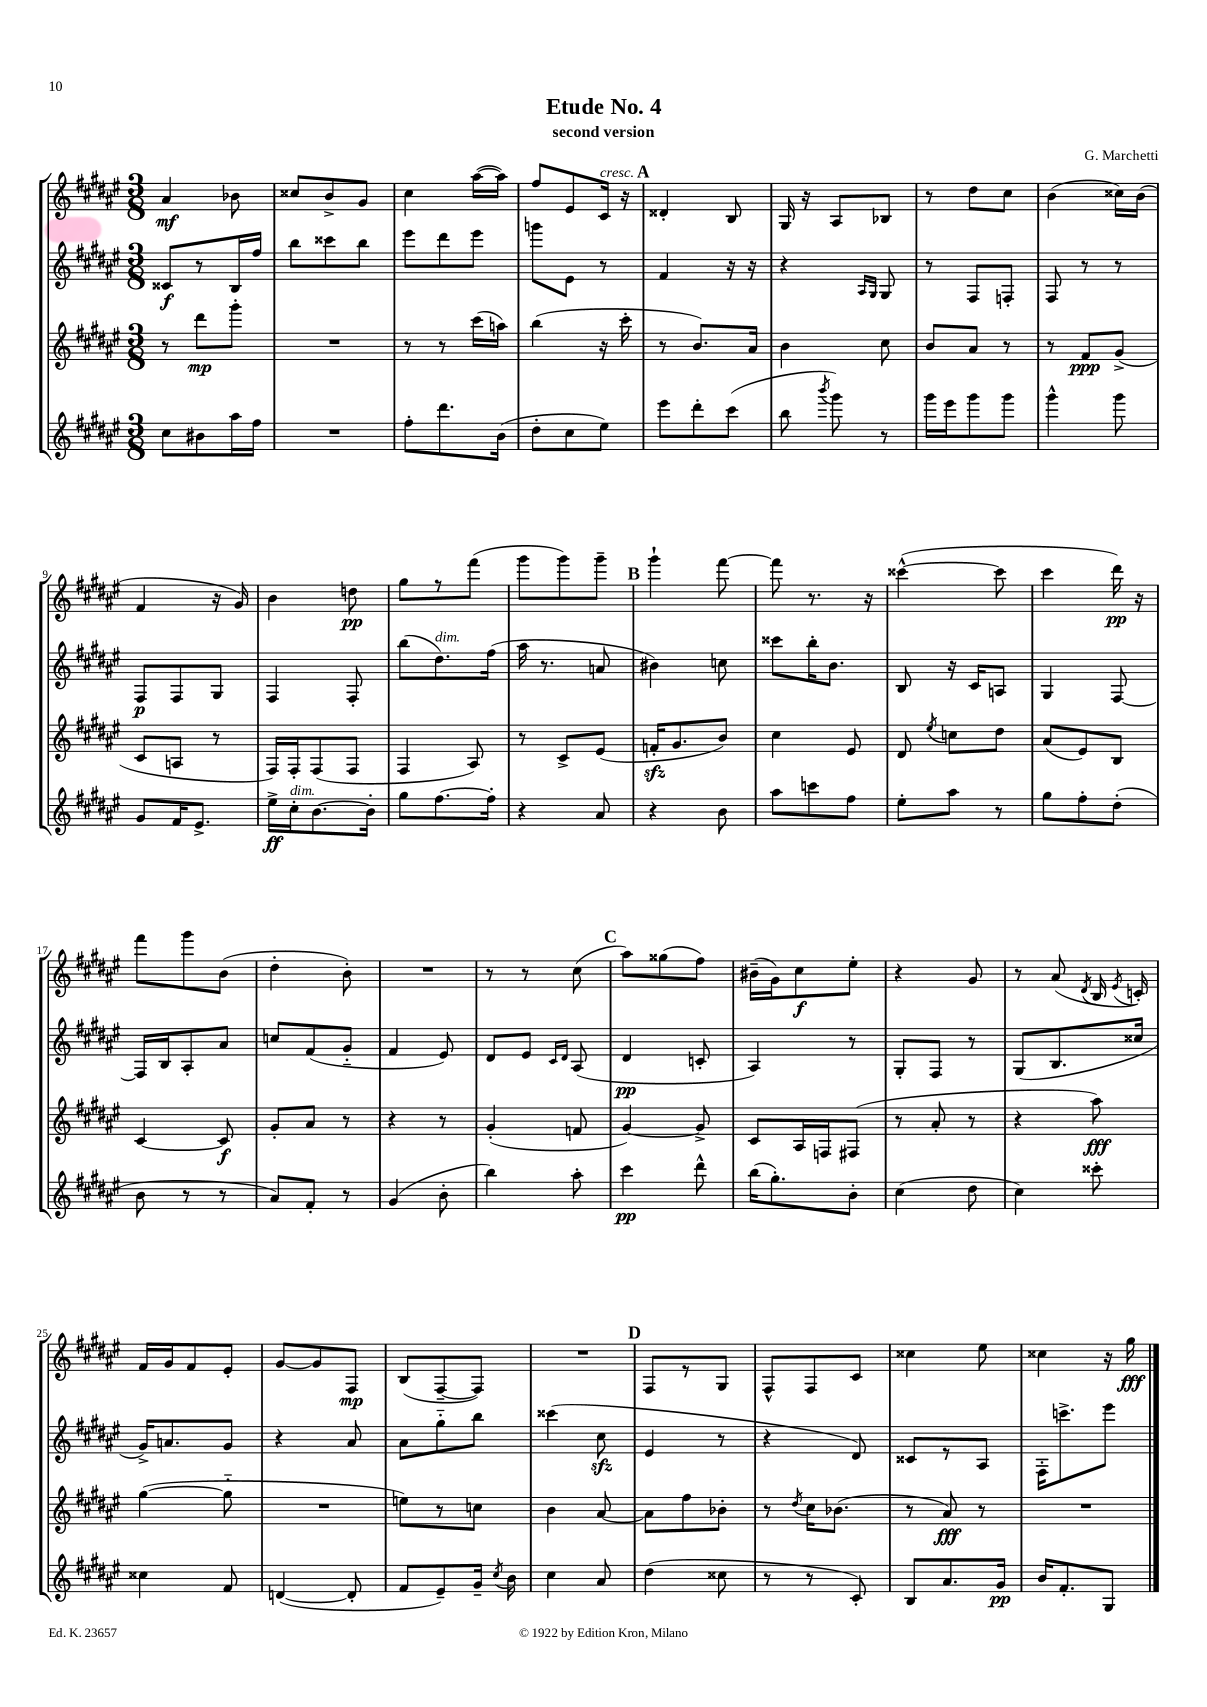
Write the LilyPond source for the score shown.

\header { title = "Etude No. 4" composer = "G. Marchetti" subtitle = "second version" }
<<
\new StaffGroup <<
\new Staff = "s0" {
    \clef treble \key fis \major \numericTimeSignature \time 3/8
    \autoBeamOff ais'4\mf bes'8 |
    cisis''8[ b'8-> gis'8] |
    cis''4 ais''16[~( ais''16]) |
    fis''8[ eis'8 cis'16]^\markup { \italic "cresc." } r16 |
    \mark \markup { \bold "A" } disis'4-. b8 |
    gis16 r16 ais8[ bes8] |
    r8 dis''8[ cis''8] |
    b'4( cisis''16[) b'16]( |
    fis'4 r16 gis'16) |
    b'4 d''8\pp |
    gis''8[ r8 fis'''8]( |
    gis'''8[ gis'''8) gis'''8]-- |
    \mark \markup { \bold "B" } gis'''4-! fis'''8~ |
    fis'''8 r8. r16 |
    cisis'''4~-^( cisis'''8 |
    cis'''4 dis'''16\pp) r16 |
    fis'''8[ gis'''8 b'8]( |
    dis''4-. b'8-.) |
    R4. |
    r8 r8 cis''8( |
    \mark \markup { \bold "C" } ais''8[) gisis''8( fis''8]) |
    bis'16[--( gis'16) cis''8\f eis''8]-. |
    r4 gis'8 |
    r8 ais'8( \acciaccatura { dis'8 } b16 \acciaccatura { eis'8 } c'16-.) |
    fis'16[ gis'16 fis'8 eis'8]-. |
    gis'8[~ gis'8 fis8]\mp |
    b8[( fis8~-- fis8]) |
    R4. |
    \mark \markup { \bold "D" } fis8[ r8 gis8] |
    fis8[-^ fis8 cis'8] |
    cisis''4 eis''8 |
    cisis''4 r16 gis''16\fff \bar "|." |
}
\new Staff = "s1" {
    \clef treble \key fis \major \numericTimeSignature \time 3/8
    \autoBeamOff cisis'8[\f r8 b16 fis''16] |
    b''8[ cisis'''8 b''8] |
    eis'''8[ dis'''8 eis'''8] |
    g'''8[ eis'8] r8 |
    \mark \markup { \bold "A" } fis'4 r16 r16 |
    r4 \grace { ais16[ gis16] } gis8 |
    r8 fis8[ f8]-. |
    fis8 r8 r8 |
    fis8[\p fis8 gis8] |
    fis4 fis8-. |
    b''8[( dis''8.^\markup { \italic "dim." }) fis''16]( |
    ais''16 r8. a'8 |
    \mark \markup { \bold "B" } bis'4) c''8 |
    cisis'''8[ b''16-. b'8.] |
    b8 r16 cis'16[ a8] |
    gis4 fis8~ |
    fis16[ b16 ais8-. ais'8] |
    c''8[ fis'8( gis'8]-_ |
    fis'4 eis'8) |
    dis'8[ eis'8] \grace { cis'16[ dis'16] } ais8( |
    \mark \markup { \bold "C" } dis'4\pp c'8-. |
    ais4) r8 |
    gis8[-. fis8] r8 |
    gis8[( b8. cisis''16] |
    gis'16[->) a'8. gis'8] |
    r4 ais'8 |
    ais'8[ gis''8-_ b''8] |
    cisis'''4( cis''8\sfz |
    \mark \markup { \bold "D" } eis'4 r8 |
    r4 dis'8) |
    cisis'8[ r8 ais8] |
    fis16[-. c'''8.-> eis'''8] \bar "|." |
}
\new Staff = "s2" {
    \clef treble \key fis \major \numericTimeSignature \time 3/8
    \autoBeamOff r8 dis'''8[\mp gis'''8]-. |
    R4. |
    r8 r8 cis'''16[( a''16]) |
    b''4( r16 cis'''16-. |
    \mark \markup { \bold "A" } r8 b'8.[) ais'16] |
    b'4 cis''8 |
    b'8[ ais'8] r8 |
    r8 fis'8[\ppp gis'8]->( |
    cis'8[ a8] r8 |
    fis16[) fis16-. fis8( fis8] |
    fis4 ais8) |
    r8 cis'8[-> eis'8]( |
    \mark \markup { \bold "B" } f'16[-.\sfz gis'8. b'8]) |
    cis''4 eis'8 |
    dis'8 \acciaccatura { eis''8 } c''8[ dis''8] |
    ais'8[( eis'8) b8] |
    cis'4~ cis'8\f |
    gis'8[-. ais'8] r8 |
    r4 r8 |
    gis'4-.( f'8 |
    \mark \markup { \bold "C" } gis'4~) gis'8-> |
    cis'8[ ais16 f16 fis8]( |
    r8 ais'8-. r8 |
    r4 ais''8\fff) |
    gis''4~( gis''8-_ |
    R4. |
    e''8[) r8 c''8] |
    b'4 ais'8~ |
    \mark \markup { \bold "D" } ais'8[ fis''8 bes'8]-. |
    r8 \acciaccatura { dis''8 } cis''16[ bes'8.]( |
    r8 ais'8\fff) r8 |
    R4. \bar "|." |
}
\new Staff = "s3" {
    \clef treble \key fis \major \numericTimeSignature \time 3/8
    \autoBeamOff cis''8[ bis'8 ais''16 fis''16] |
    R4. |
    fis''8[-. dis'''8. b'16]( |
    dis''8[-. cis''8 eis''8]) |
    \mark \markup { \bold "A" } eis'''8[ dis'''8-. cis'''8]( |
    b''8 \acciaccatura { b'''8 } gis'''8) r8 |
    gis'''16[ eis'''16 gis'''8 gis'''8] |
    gis'''4-^ gis'''8 |
    gis'8[ fis'16 eis'8.]-> |
    eis''16[->\ff cis''16-.^\markup { \italic "dim." } b'8.~ b'16]-. |
    gis''8[ fis''8.~ fis''16]-. |
    r4 ais'8 |
    \mark \markup { \bold "B" } r4 b'8 |
    ais''8[ c'''8 fis''8] |
    eis''8[-. ais''8] r8 |
    gis''8[ fis''8-. dis''8]-.( |
    b'8 r8 r8 |
    ais'8[) fis'8]-. r8 |
    gis'4( b'8-. |
    b''4) ais''8-. |
    \mark \markup { \bold "C" } cis'''4\pp dis'''8-^ |
    b''16[( gis''8.-.) b'8]-. |
    cis''4( dis''8 |
    cis''4) cisis'''8-. |
    cisis''4 fis'8 |
    d'4~( d'8-. |
    fis'8[ eis'8--) gis'16]-- \acciaccatura { cis''8 } b'16 |
    cis''4 ais'8 |
    \mark \markup { \bold "D" } dis''4( cisis''8 |
    r8 r8 cis'8-.) |
    b8[ ais'8. gis'16]\pp |
    b'16[ fis'8.-. gis8] \bar "|." |
}
>>
>>
